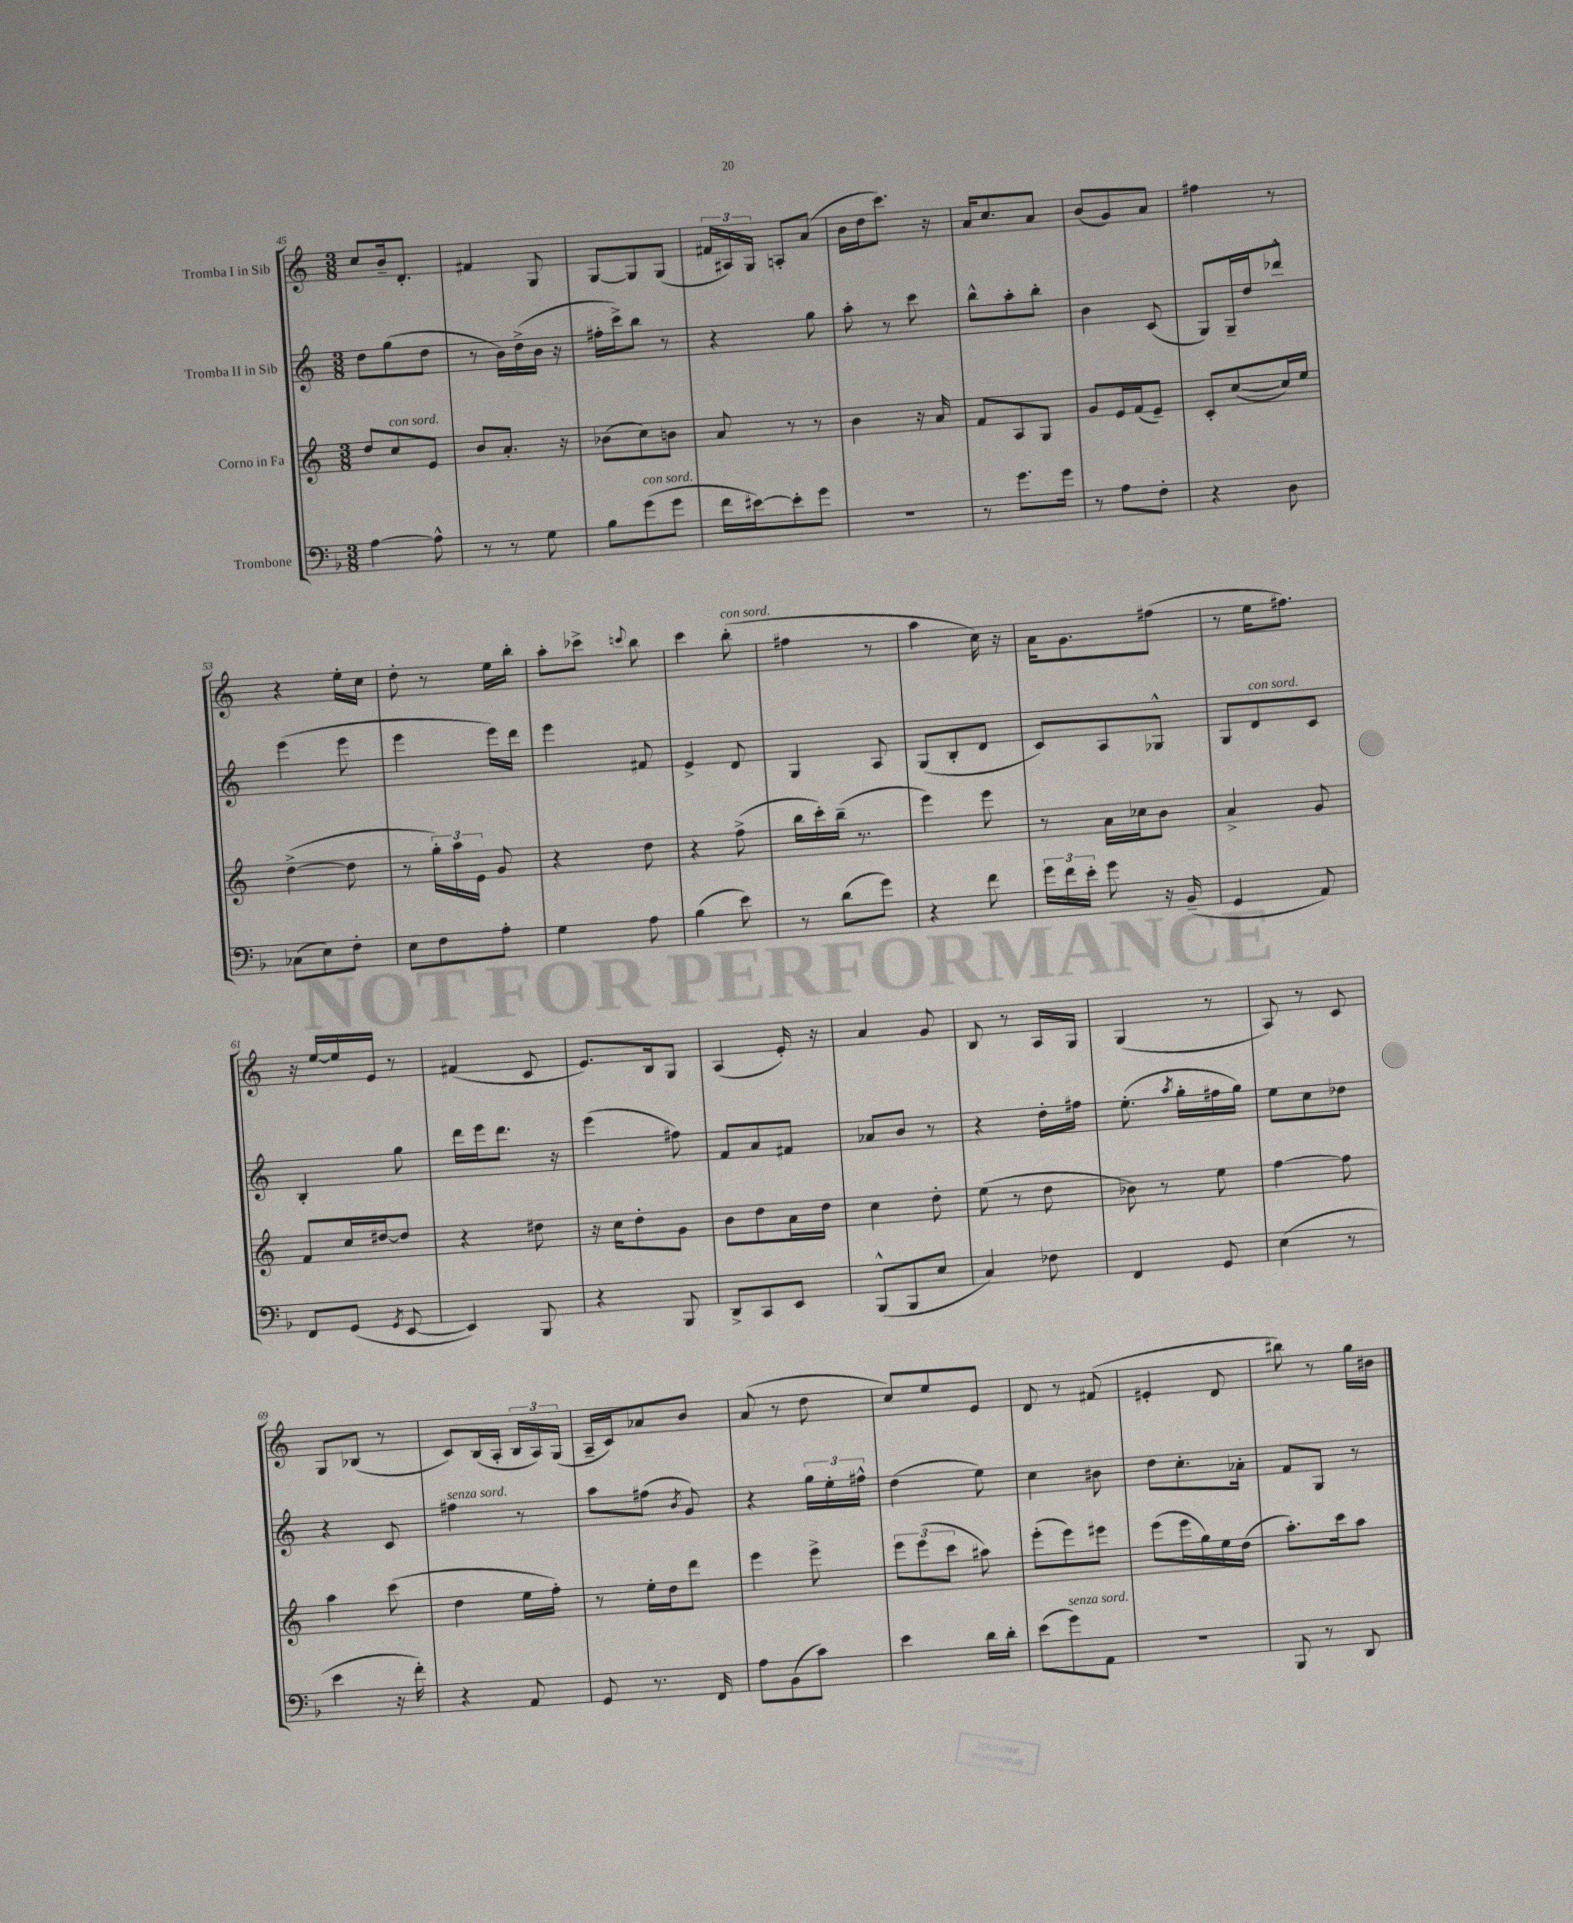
<<
\new StaffGroup <<
\new Staff = "s0" \with { instrumentName = "Tromba I in Sib" } {
    \clef treble \key c \major \numericTimeSignature \time 3/8
    \autoBeamOff c''8[ b'16-- d'8.]-. |
    fis'4 g8 |
    g8[~ g8 g8]( |
    \tuplet 3/2 { fis'16[ ais16) g16] } a8[-. a'8]( |
    b'16[ d''16 c'''8.]) r16 |
    a'16[ c''8. a'8] |
    b'8[( g'8) a'8] |
    fis''4 r8 |
    r4 e''16[-. c''16] |
    d''8-. r8 e''16[ b''16]-. |
    a''8[-. ces'''8]-> \appoggiatura { c'''8 } b''8 |
    c'''4 b''8-.^\markup { \italic "con sord." }( |
    fis''4 r8 |
    a''4 c''16) r16 |
    a'16[ g'8. fis''8]( |
    r8 e''16[ fis''8.]) |
    r16 e''16[~ e''16 e'16] r8 |
    fis'4( c'8 |
    e'8.[) b16 g8] |
    a4( e'16-.) r16 |
    a'4 g'8 |
    b8 r8 a16[ g16] |
    g4( r8 |
    a8) r8 c'8 |
    g8[ bes8]( r8 |
    c'8[) b16( a16]-. \tuplet 3/2 { b16[ a16) g16]( } |
    a16[-- c'16) aes'8 b'8] |
    a'8( r8 d''8 |
    c''8[) e''8 e'8] |
    d'8 r8 fis'8( |
    eis'4-. d'8 |
    bis''8) r8 g''16[ bis'16] \bar "|." |
}
\new Staff = "s1" \with { instrumentName = "Tromba II in Sib" } {
    \clef treble \key c \major \numericTimeSignature \time 3/8
    \autoBeamOff d''8[ g''8( d''8] |
    r8 b'16[) d''16->( b'16] r16 |
    fis''16[-. c'''16->) b''8] r8 |
    r4 g''8 |
    a''8-. r8 c'''8 |
    b''8[-^ a''8-. b''8]-. |
    b'4 c'8( |
    g8[) g16-- d''16 des'''8]-^ |
    e'''4( e'''8 |
    e'''4 e'''16[) d'''16] |
    e'''4 fis'8 |
    e'4-> d'8 |
    g4 a8 |
    g8[( b8-. d'8] |
    c'8[) a8 ges8]-^ |
    g8[ d'8^\markup { \italic "con sord." } c'8] |
    b4-. g''8 |
    d'''16[ e'''16 d'''8.] r16 |
    e'''4( fis''8) |
    f'8[ a'8 fis'8] |
    aes'8[ b'8] r8 |
    r4 d''16[-. fis''16] |
    e''8.-.( \acciaccatura { a''8 } g''16[-. fis''16 g''16]) |
    e''8[ c''8 des''8] |
    r4 c'8 |
    fis''4^\markup { \italic "senza sord." } r8 |
    a''8[ fis''8]( \acciaccatura { b'8 } g'8) |
    r4 \tuplet 3/2 { g''16[ e''16-. fis''16]-^ } |
    d''4( e''8) |
    c''4 bis'8 |
    d''8[ c''8.-. aes'16]-. |
    f'8[ g8] r8 \bar "|." |
}
\new Staff = "s2" \with { instrumentName = "Corno in Fa" } {
    \clef treble \key c \major \numericTimeSignature \time 3/8
    \autoBeamOff d''8[ c''8^\markup { \italic "con sord." } e'8] |
    b'8[ a'8.]-. r16 |
    bes'8[( c''8) b'8] |
    a'8 r8 r8 |
    b'4 r16 a'16 |
    f'8[ a8 g8] |
    g'8[ e'16 f'16( e'8]--) |
    c'8[-. c''8~( c''16) e''16] |
    d''4~->( d''8 |
    r8 \tuplet 3/2 { g''16[-.) a''16 e'16] } g'8 |
    r4 d''8 |
    r4 f''8->( |
    b''16[ c'''16-.) b''16]--( r8. |
    e'''4) e'''8 |
    r8 a'16[ ces''16 b'8] |
    a'4-> g'8 |
    f'8[ c''16 dis''16~ dis''8] |
    r4 dis''8 |
    r16 c''16[ d''8-. g'8] |
    b'8[ d''8 a'16 d''16] |
    c''4 d''8-. |
    e''8( r8 d''8 |
    bes'8) r8 e''8 |
    f''4~ f''8 |
    a''4 c'''8( |
    d''4 e''16[ f''16]-.) |
    r8 e''16[-. d''16 d'''8] |
    e'''4 e'''8-> |
    \tuplet 3/2 { e'''8[ e'''8( c'''8] } ais''8) |
    e'''8[-.( e'''8) eis'''8] |
    e'''8[( e'''16 g''16) e''16 d''16]( |
    a''8.[-.) c'''16 a''8] \bar "|." |
}
\new Staff = "s3" \with { instrumentName = "Trombone" } {
    \clef bass \key f \major \numericTimeSignature \time 3/8
    \autoBeamOff a4~ a8-^ |
    r8 r8 g8 |
    bes8[ g'8^\markup { \italic "con sord." }( g'8] |
    f'16[ eis'16~) eis'8-. g'8] |
    R4. |
    r8 g'8.[ g'16] |
    r8 a8[ f8]-. |
    r4 d8 |
    ces8[( e8) f8]-. |
    e8[ f8 a8]-. |
    g4 a8 |
    bes4( e'8) |
    r8 d'8[( g'8]) |
    r4 f'8 |
    \tuplet 3/2 { g'16[ f'16 e'16]-. } g'8 r16 bes,16--( |
    g,4 a,8) |
    f,8[ g,8]( \acciaccatura { g,8 } e,8~ |
    e,4) bes,,8 |
    r4 bes,,8 |
    d,8[-> c,8 e,8] |
    bes,,8[-^( bes,,8 e8] |
    c4) fes8 |
    f,4 g,8 |
    e4( r8 |
    e'4 r16 f'16-.) |
    r4 a,8 |
    g,8 r8. f,16 |
    a8[ bes,8( c'8]) |
    e'4 d'16[ d'16]-. |
    e'8[( g'8^\markup { \italic "senza sord." }) a,8] |
    r4. |
    bes,,8 r8 d,8 \bar "|." |
}
>>
>>
\layout { \context { \Score currentBarNumber = #45 } }
